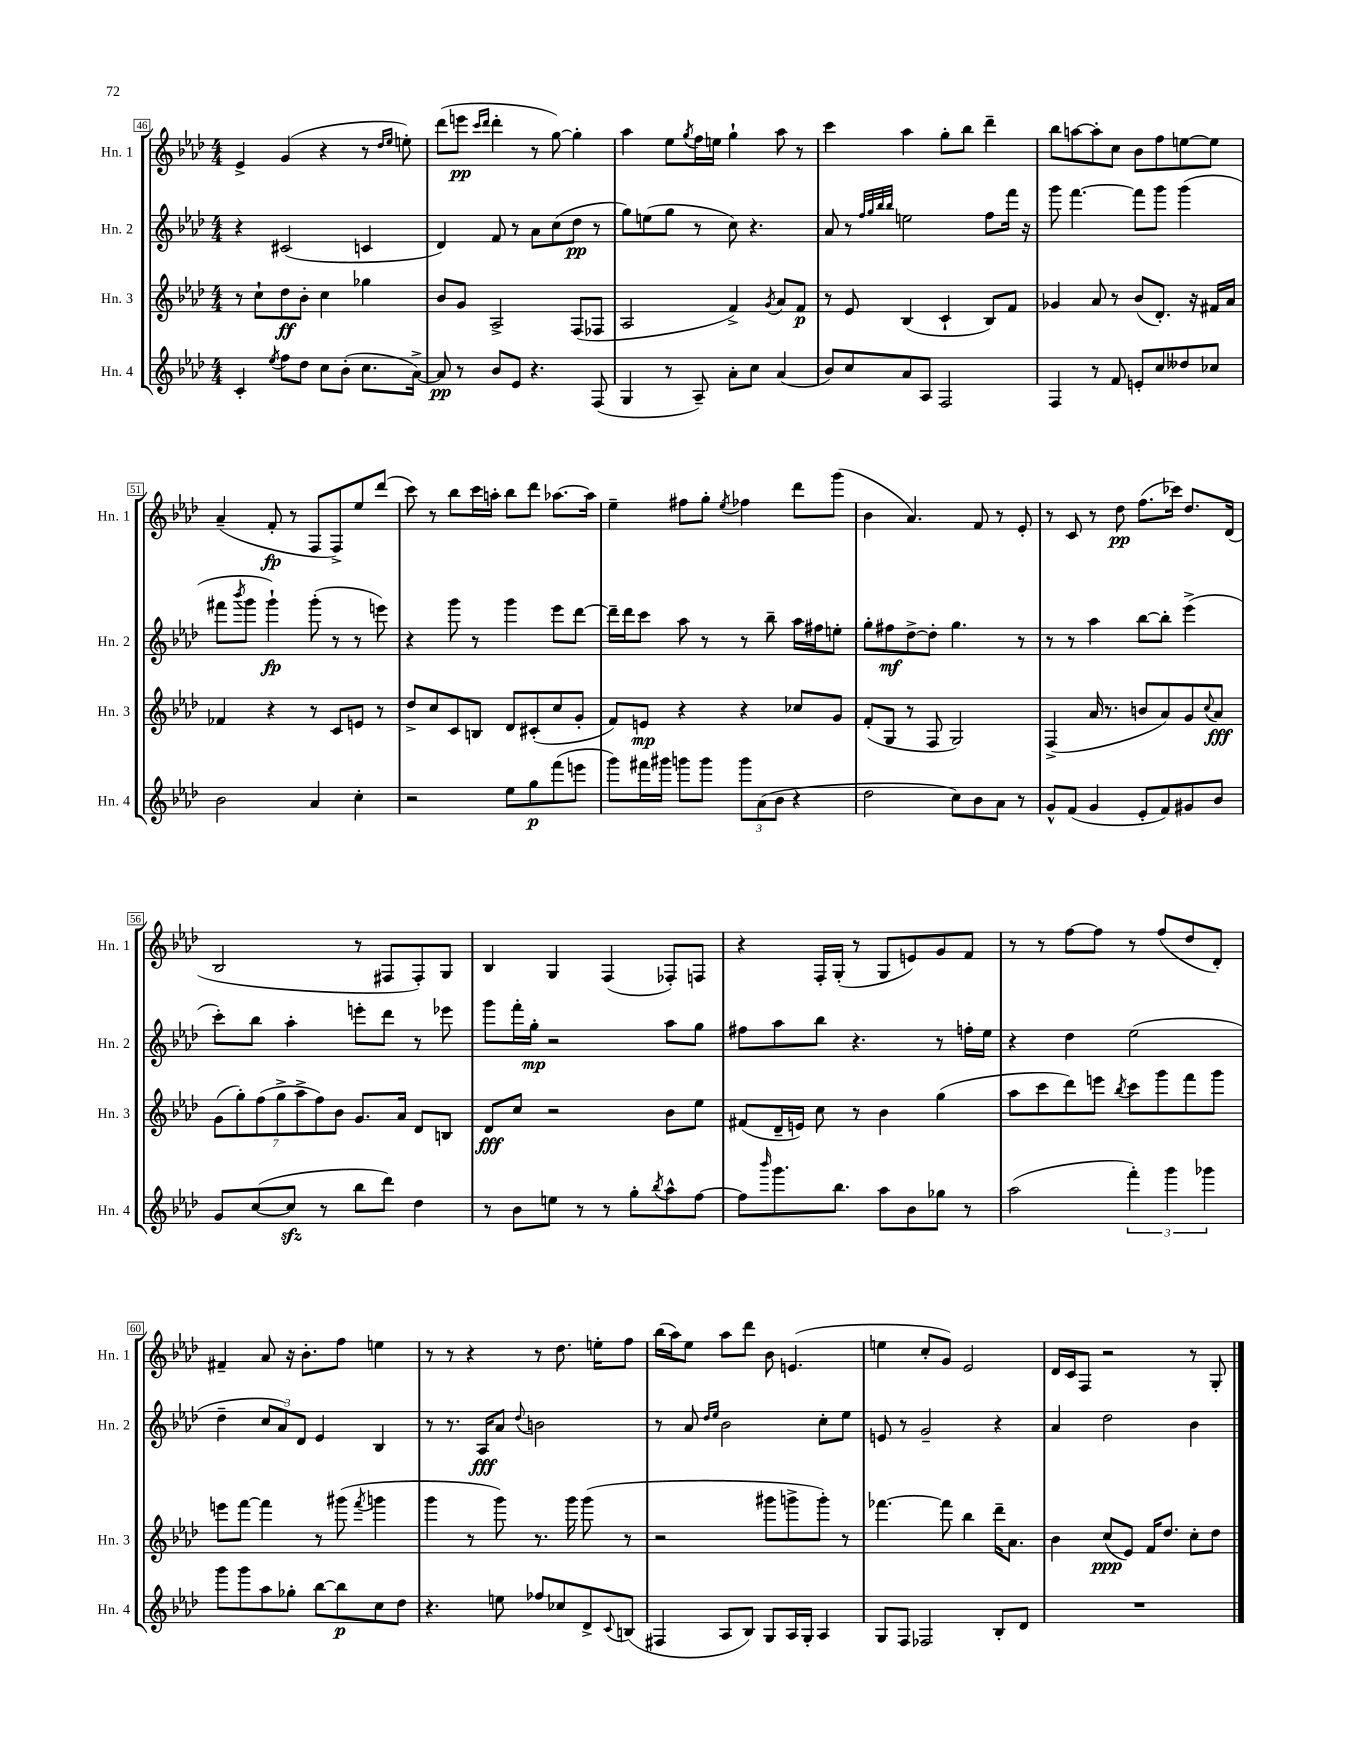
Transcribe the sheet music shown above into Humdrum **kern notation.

**kern	**kern	**kern	**kern
*staff4	*staff3	*staff2	*staff1
*clefG2	*clefG2	*clefG2	*clefG2
*k[b-e-a-d-]	*k[b-e-a-d-]	*k[b-e-a-d-]	*k[b-e-a-d-]
*M4/4	*M4/4	*M4/4	*M4/4
4c'	8r	4r	4e-^
.	8cc`	.	.
8qee-	.	.	.
8ff	8dd-	(2c#	(4g
8dd-	8b-'	.	.
8cc	4cc	.	4r
(8b-'	.	.	.
8.cc	4gg-	4c	8r
.	.	.	16qqdd-
.	.	.	16qqee-
.	.	.	8ee')
[16a-^)	.	.	.
=	=	=	=
8a-]	8b-	4d-)	(8ddd-
8r	8g	.	8eee
.	.	.	16qqccc
.	.	.	16qqddd-
8b-	2A-^	8f	4ddd-'
8e-	.	8r	.
4.r	.	8a-	8r
.	.	(8cc	[8gg)
.	(8F	8dd-	4gg']
(8F	8F-	8r	.
=	=	=	=
4G	2A-	8gg)	4aa-
.	.	(8ee	.
8r	.	8gg	8ee-
.	.	.	8qgg
8A-~)	.	8r	16ff
.	.	.	16ee
8a-'	4f^)	8cc)	4gg`
8cc	.	4.r	.
.	8qg	.	.
(4a-	8a-	.	8aa-
.	8f	.	8r
=	=	=	=
8b-)	8r	8a-	4ccc
8cc	8e-	8r	.
.	.	32qqff	.
.	.	32qqgg	.
.	.	32qqbb-	.
.	.	32qqbb-	.
8a-	(4B-	2ee	4aa-
8A-	.	.	.
2F	4c`	.	8gg'
.	.	.	8bb-
.	8B-)	8ff	4ddd-~
.	8f	16fff	.
.	.	16r	.
=	=	=	=
4F	4g-	8ggg	8bb-
.	.	[4.fff	[8aa
8r	8a-	.	8aa']
8f	8r	.	8cc
8e'	(8b-	8fff]	8b-
8cc	8.d-')	8ggg	8ff
8dd--	.	(4ggg	[8ee
.	16r	.	.
8cc-	16f#	.	8ee]
.	16a-	.	.
=	=	=	=
2b-	4f-	8fff#	(4a-~
.	.	8qbbb-	.
.	.	8ggg	.
.	4r	4ggg`)	8f'
.	.	.	8r
4a-	8r	(8ggg'	8F
.	8c	8r	8F^)
4cc'	8e	8r	8ee-
.	8r	8eee)	(8ddd-
=	=	=	=
2r	8dd-^	4r	8ccc)
.	8cc	.	8r
.	8c	8ggg	8bb-
.	8B	8r	16ccc
.	.	.	16aa'
8ee-	8d-	4ggg	8bb-
8gg	(8c#'	.	8ddd-
(8fff	8cc	8eee-	[8.aa-
8eee	8g'	[8ddd-	.
.	.	.	16aa-]
=	=	=	=
8ggg)	8f)	16ddd-~]	4ee-~
.	.	16ddd-	.
16fff#	8e	8ccc	.
16ggg#	.	.	.
8ggg	4r	8aa-	8ff#
8ggg	.	8r	8gg'
.	.	.	8qee-
12ggg	4r	8r	4ff-
(12a-	.	.	.
.	.	8bb-~	.
12b-	.	.	.
4r	8cc-	16aa-	8ddd-
.	.	16ff#	.
.	8g	8ee'	(8ggg
=	=	=	=
2dd-	(8f'	8gg'	4b-
.	8G	8ff#	.
.	8r	[8dd-^	4.a-)
.	8F	8dd-']	.
8cc)	2G)	4.gg	.
8b-	.	.	8f
8a-	.	.	8r
8r	.	8r	8e-'
=	=	=	=
8g^^	(4F^	8r	8r
(8f	.	8r	8c
4g	16a-	4aa-	8r
.	8.r	.	.
.	.	.	8dd-
8e-'	8b	[8bb-	(8.ff
8f)	8a-)	8bb-']	.
.	.	.	16ccc-)
8g#	8g	(4eee-^	8.dd-
.	8qqcc	.	.
8b-	8a-	.	.
.	.	.	(16d-
=	=	=	=
8g	(14g	8ccc')	2B-
.	14gg')	.	.
([8cc	.	8bb-	.
.	(14ff	.	.
.	14gg^	.	.
8cc]	.	4aa-'	.
.	14aa-^	.	.
.	14ff)	.	.
8r	.	.	.
.	14b-	.	.
8bb-	8.g	8eee'	8r
8ddd-)	.	8ddd-	8F#
.	16a-	.	.
4dd-	8d-	8r	8F#')
.	8B	8eee-	8G
=	=	=	=
8r	8d-	8ggg	4B-
8b-	8cc	16fff'	.
.	.	16gg'	.
8ee	2r	2r	4G
8r	.	.	.
8r	.	.	(4F
8gg'	.	.	.
8qbb-	.	.	.
8aa-^^	8b-	8aa-	8F-')
[8ff	8ee-	8gg	8F
=	=	=	=
8ff]	(8f#	8ff#	4r
16qqbbb-	.	.	.
8.ggg	16d-~	8aa-	.
.	16e)	.	.
.	8cc	8bb-	16F'
8.bb-	.	.	(16G'
.	8r	4.r	8r
8aa-	4b-	.	8G
8b-	.	.	8e)
8gg-	(4gg	8r	8g
8r	.	16ff'	8f
.	.	16ee-	.
=	=	=	=
(2aa-	8aa-	4r	8r
.	8ccc	.	8r
.	8ddd-)	4dd-	[8ff
.	8eee	.	8ff]
.	8qbb-	.	.
6fff')	8ccc	(2ee-	8r
.	8ggg	.	(8ff
6ggg	.	.	.
.	8fff	.	8dd-
6ggg-	.	.	.
.	8ggg	.	8d-')
=	=	=	=
8ggg	8eee	4dd-~	4f#~
8ggg	[8fff	.	.
8aa-	4fff]	12cc	8a-
.	.	12a-)	.
8gg-'	.	.	16r
.	.	12d-	.
.	.	.	8.b-'
[8bb-	8r	4e-	.
8bb-]	(8ggg#	.	8ff
.	8qfff	.	.
8cc	4ggg	4B-	4ee
8dd-	.	.	.
=	=	=	=
4.r	4ggg	8r	8r
.	.	8.r	8r
.	8r	.	4r
.	.	16A-	.
8ee	8ggg)	8a-	.
.	.	8qqdd-	.
8ff-	8.r	2b	8r
8cc-	.	.	8.dd-
.	16ggg	.	.
8d-^	(8ggg	.	.
.	.	.	16ee'
8qqc	.	.	.
(8B	8r	.	8ff
=	=	=	=
4F#	2r	8r	(16bb-
.	.	.	16aa-)
.	.	8a-	8ee-
.	.	16qqdd-	.
.	.	16qqee-	.
8A-	.	2b-	8aa-
8B-)	.	.	8ddd-
8G	8ggg#	.	8b-
16A-	8ggg^	.	(4.e
16G'	.	.	.
4A-	8ggg')	8cc'	.
.	8r	8ee-	.
=	=	=	=
8G	[4.fff-	8e	4ee
8F	.	8r	.
2F-	.	2g~	8cc'
.	8fff-]	.	8g)
.	4bb-	.	2e-
8B-'	16ddd-~	4r	.
.	8.a-	.	.
8d-	.	.	.
=	=	=	=
1r	4b-	4a-	16d-
.	.	.	16c
.	.	.	8F
.	(8cc	2dd-	2r
.	8e-)	.	.
.	16f	.	.
.	8.dd-	.	.
.	8cc'	4b-	8r
.	8dd-	.	8G'
==	==	==	==
*-	*-	*-	*-
